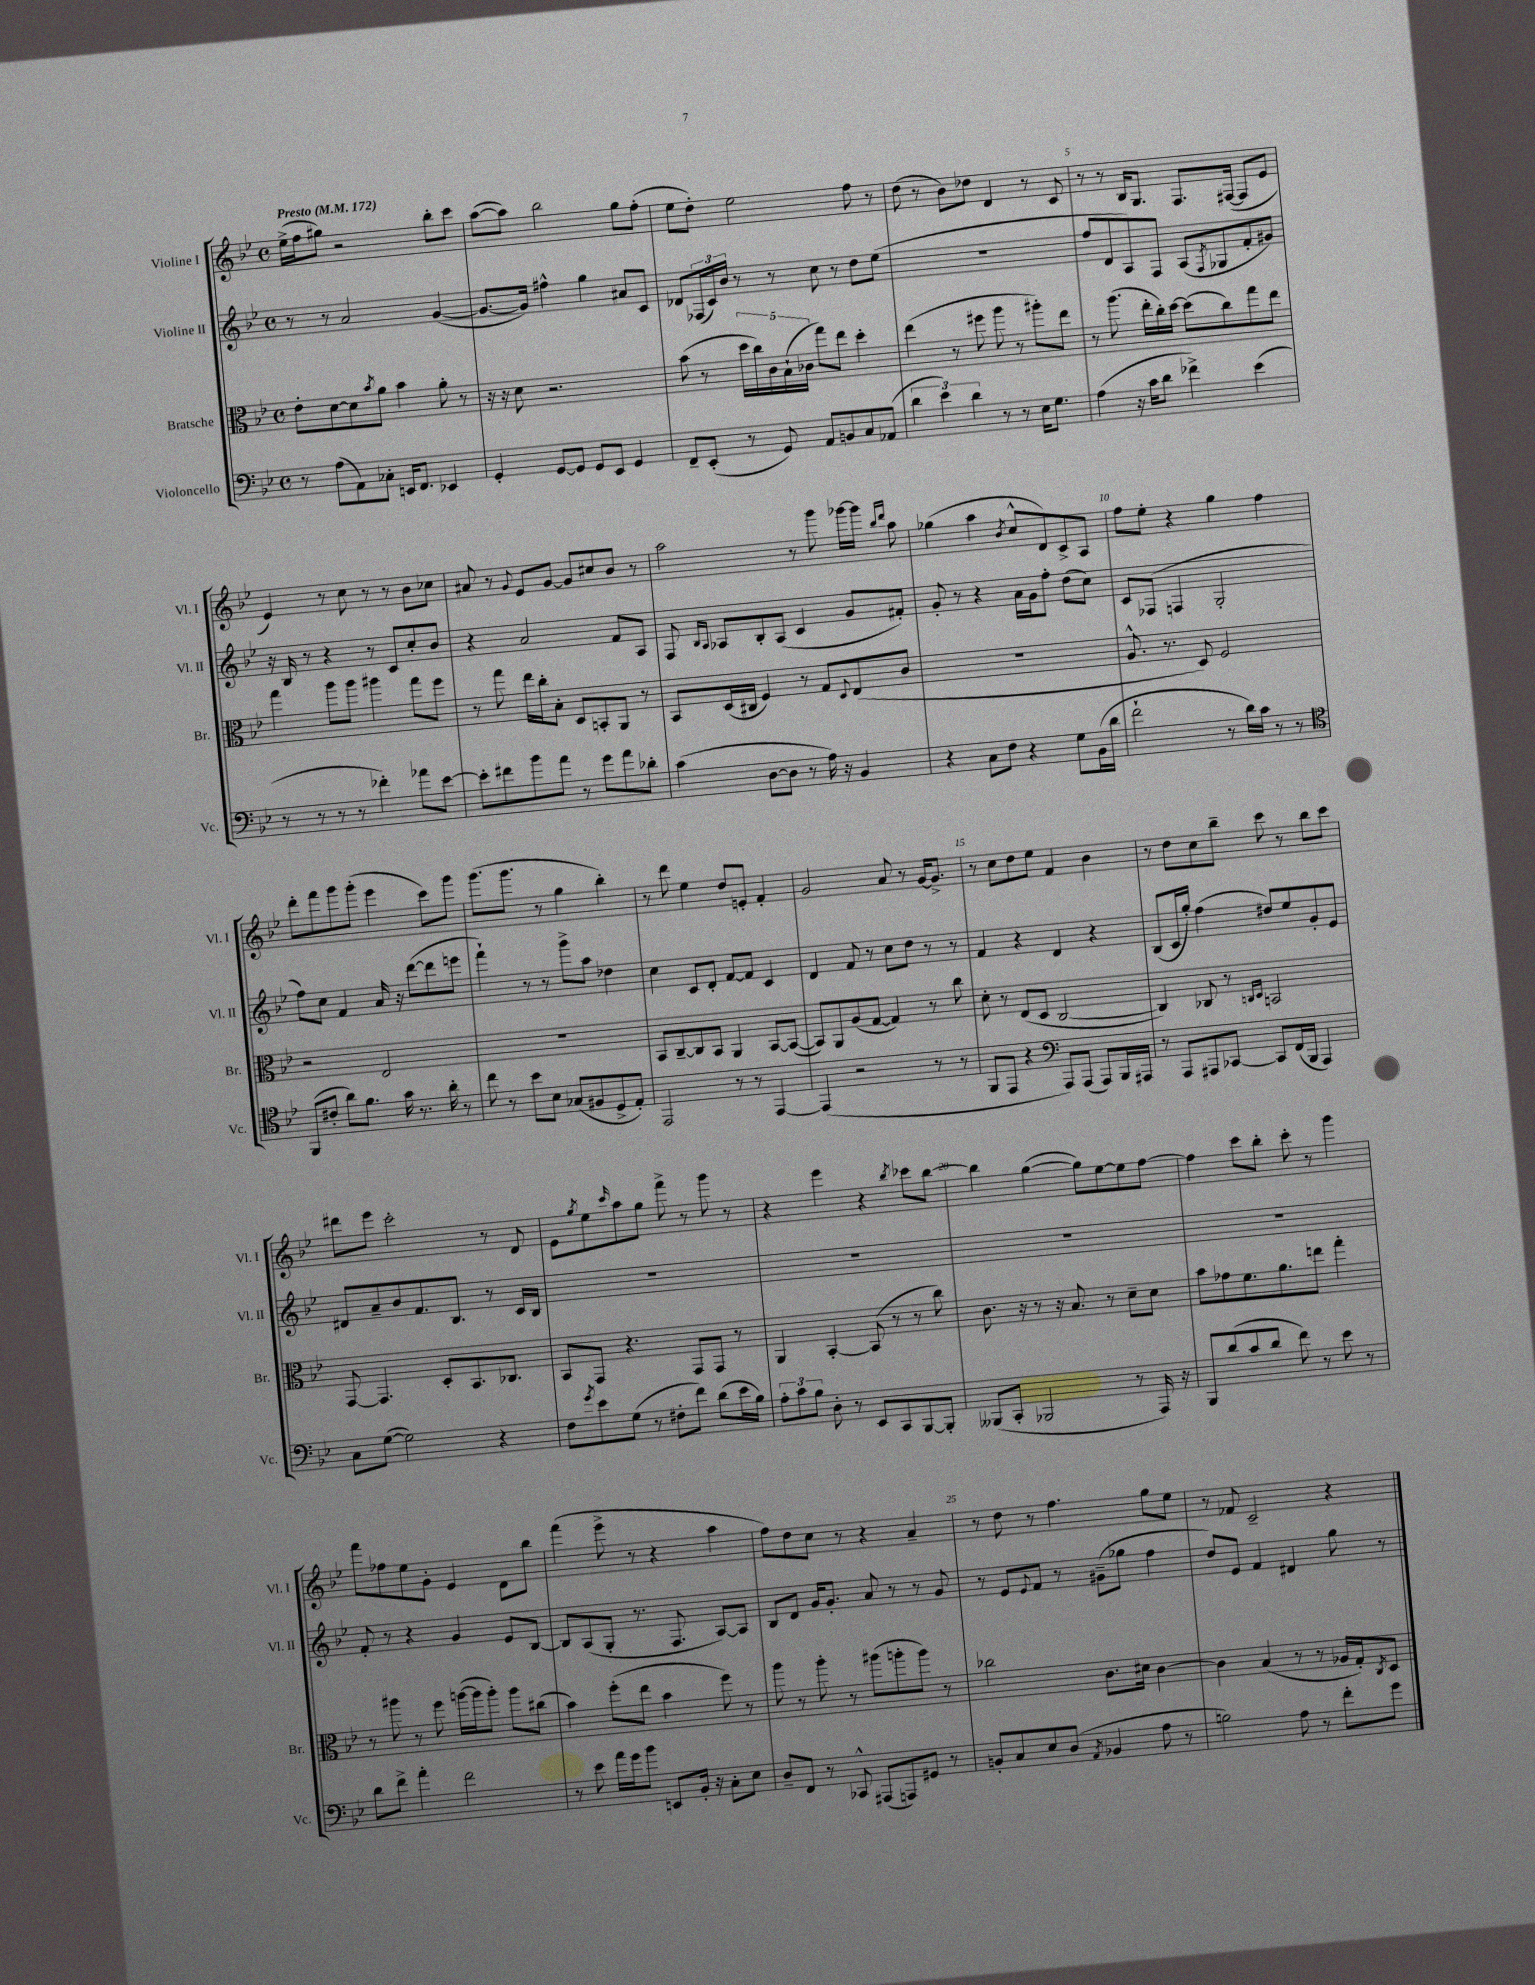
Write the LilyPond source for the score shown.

<<
\new StaffGroup <<
\new Staff = "s0" \with { instrumentName = "Violine I" shortInstrumentName = "Vl. I" } {
    \clef treble \key bes \major \defaultTimeSignature \time 4/4 \tempo "Presto" 4 = 172
    ees''16->( f''16 gis''8) r2 bes''8-. c'''8 |
    a''8~( a''8) bes''2 g''8 f''8-.( |
    ees''8 d''8-.) ees''2 f''8 r8 |
    d''8( r8 bes'8) des''8 d'4 r8 c'8 |
    r8 r8 bes16 g8. f8. fis16~( fis8 ees'8 |
    ees'4) r8 c''8 r8 r8 bes'8 ces''8 |
    ais'8 r8 \appoggiatura { g'8 } ees'8 g'8~ g'8 cis''8 bes'8 r8 |
    a''2 r8 g'''8 ges'''16~ ges'''16 \grace { bes''16 d'''16 } a''8 |
    ges''4( a''4 \acciaccatura { bes'8 } c''8-^ d'8) c'8-> a8 |
    f''8 ees''8-. r4 g''4 f''4 |
    d'''8-. f'''8 g'''8 g'''8-.( ees'''4 c'''8) g'''8 |
    g'''8.( g'''8. r8 g''4 bes''4-.) |
    r8 d'''8 ees''4 d''8 e'8-. f'4-. |
    g'2 a'8 r8 g'16~ g'8.-> |
    r8 c''8 d''8 ees''8 f'4 bes'4 |
    r8 d''8 c''8 bes''8-- c'''8 r8 bes''8 c'''8 |
    dis'''8 ees'''8 c'''2-. r8 d'8 |
    ees'8 \acciaccatura { g''8 } ees''8 \grace { c'''16 } a''8 g''8 f'''8-> r8 g'''8 r8 |
    r4 ees'''4 r4 \acciaccatura { bes''8 } ces'''8 bes''8~ |
    bes''4 g''4~( g''8) ees''8~ ees''8 f''8~ |
    f''4 c'''8 bes''8-. c'''8-. r8 g'''4 |
    f'''8 fes''8 ees''8 g'8-. ees'4 d'8 bes''8 |
    f'''4( ees'''8-> r8 r4 a''4 |
    f''8) d''8 c''8 r8 r4 a'4-- |
    r8 d''8 r8 f''4. g''8 ees''8 |
    r8 fes'8 c'2-- r4 \bar "|." |
}
\new Staff = "s1" \with { instrumentName = "Violine II" shortInstrumentName = "Vl. II" } {
    \clef treble \key bes \major \defaultTimeSignature \time 4/4
    r8 r8 a'2 g'4~( |
    g'8.~ g'16) fis''4-^ g''4 ais'8 c'8 |
    des'8 \tuplet 3/2 { fes16( c'16) bes'16 } r8 r8 c''8 r8 d''8 ees''8( |
    R1 |
    f''8 d'8 a8) f8 a8( \acciaccatura { f8 } ges8 f'8-. gis'8) |
    r16 bes16 r8 r4 r8 c'8 c''8-. bes'8 |
    r4 a'2 f'8 a8 |
    f8 \grace { bes16 a16 } aes8 bes8-. aes8( c'4 g'8 fis'8-.) |
    g'8-. r8 r4 a'16 g'16 f''8-. d''8( c''8) |
    c'8 fes8( f4 g2-. |
    f''8) c''8 f'4 a'16 r16 d'''8~( d'''8 e'''8 |
    f'''4-!) r8 r8 g'''8-> a''8 des''4 |
    c''4 c'8 d'8-. f'8~ f'8 c'4 |
    d'4 f'8 r8 c''8 d''8 r8 r8 |
    f'4 r4 d'4 r4 |
    bes8( c'16 g''16-.) f''4( dis''8) ees''8 g'8-. ees'8 |
    dis'8 a'8-- bes'8 f'8. bes8. r8 c'16 bes16 |
    R1 |
    R1 |
    R1 |
    R1 |
    f'8-. r8 r4 g'4 ees'8 bes8~ |
    bes8 a8( g8-. r8. f8. a8~) a8 |
    bes8 d'8 g'16 g'8.-. a'8 r8 r8 g'8 |
    r8 ees'8 \appoggiatura { ees'8 } f'8 r8 gis'8--( ges''8 f''4 |
    d''8) ees'8 f'4 dis'4 g''8 r8 \bar "|." |
}
\new Staff = "s2" \with { instrumentName = "Bratsche" shortInstrumentName = "Br." } {
    \clef alto \key bes \major \defaultTimeSignature \time 4/4
    ees'8-. d'8~ d'8 \acciaccatura { bes'8 } a'8 bes'4 a'8-. r8 |
    r16 r16 d'8 r2. |
    bes'8( r8 \tuplet 5/4 { d''16 c''16) c'16 bes16-!( ces'16 } g''8) ees''8 d''4-. |
    ees''4( r8 fis''8 a''8 r8 ais''8-.) ees''8 |
    r8 a''8.( ees''16-. c''16-.) d''16~ d''8( c''8) g''8 ees''8 |
    g''4 a''8 a''8 ais''4 g''8 f''8 |
    r8 g''8 ees''16 c''16-. bes8-. d8 b,8-. a,8 r8 |
    bes,8 d16( cis16 f4) r8 g8 \appoggiatura { d8 } ees8( c'8 |
    R1 |
    a8.-^ r8. d8) f2 |
    r2 ees2 |
    R1 |
    bes,8 c8~-- c8 bes,8 a,4 bes,8~ bes,8~( |
    bes,8) a,8 a8( g8~ g4) r8 c''8 |
    d'8-. r8 ees8( d8 c2~ |
    c4) ces8 r8 \grace { c16 d16 } b,2 |
    g,8~ g,4. d8-. bes,8. ces8. |
    bes,8 g,8 r4. g,8 g,8 r8 |
    a,4 bes,4~-. bes,8( r8 r8 c''8) |
    c'8. r16 r8 r16 bes8. r8 d'8-- d'8 |
    bes'8 ges'8 f'8. a'8. e''8 g''4-. |
    r8 ais''8 r8 f''8 a''16~( a''16 a''8-.) a''8 cis''8( |
    bes'4) f''8-.( ees''8 bes'4 f''8) r8 |
    a''8 r8 a''8-. r8 ais''8( a''8-. a''8) r8 |
    ces''2 c'8. dis'16 c'4~ |
    c'4 bes4( r8 r8 aes16 g16-.) \acciaccatura { c8 } d8 \bar "|." |
}
\new Staff = "s3" \with { instrumentName = "Violoncello" shortInstrumentName = "Vc." } {
    \clef bass \key bes \major \defaultTimeSignature \time 4/4
    r8 a8( a,8) ces8-. e,16 f,8. ees,4 |
    g,4-. g,8~ g,8 g,8 ees,8 g,4 |
    f,8-- ees,8-.( r8 g,8) a,8 b,8 c8 aes,8( |
    \tuplet 3/2 { d'4 ees'4) d'4 } r8 r8 ees16 g8. |
    a4( r16 c'16 d'8 fes'4->) ees'4( |
    r8 r8 r8 r8 fes'4-.) aes'8 ees'8~ |
    ees'8-. fis'8 bes'8 a'8 r8 g'8 a'8 des'8-. |
    c'4( d8~ d8 r8 a16) r16 bes,4 |
    r4 c8 f8 r4 g8 bes,16( d'16 |
    f'2-! r8 d'16) c'16 r8 r8 |
    \clef tenor f,8( cis'8-. a'8) f'8. g'16 r8. a'16-. r8 |
    c''8 r8 bes'8 bes8 ges8( fis8 d8-> ees8-.) |
    ees,2 r8 r8 ees,4~ |
    ees,4( r2 r8 r8 |
    f,8 ees,8 r4 \clef bass a,,8) a,,8( a,,8) bes,,16 ais,,16 |
    r8 a,,8 ais,,8 ces,8~ ces,8 f,16( bes,,16 ais,,4) |
    c8 g8~( g2) r4 |
    f8 \acciaccatura { g'8 } ees'8 g8( r8 fis8-. f'8) d'8( ees'16 bes16) |
    \tuplet 3/2 { a8-. c'8 bes8 } d8-. r8 ees,8 c,8 bes,,8~ bes,,8-. |
    beses,,8( c,8-. bes,,2 r8 a,,16) r16 |
    bes,,8 d'8( c'8 d'8 f'8) r8 ees'8 r8 |
    d'8 f'8-> a'4-. f'2 |
    r8 ees'8 a'16 g'16 bes'8 e,8 bes,16-. r16 c8-. ees8 |
    d8-- f,8 r8 ces,8-^ ais,,8( a,,8) gis,8 r8 |
    b,8-. c8 ees8 d8( \acciaccatura { a,8 } bes,4 a8 r8 |
    b2) a8 r8 f'8-. g'8 \bar "|." |
}
>>
>>
\layout { \context { \Score \override BarNumber.break-visibility = ##(#f #t #t) barNumberVisibility = #(every-nth-bar-number-visible 5) } }
